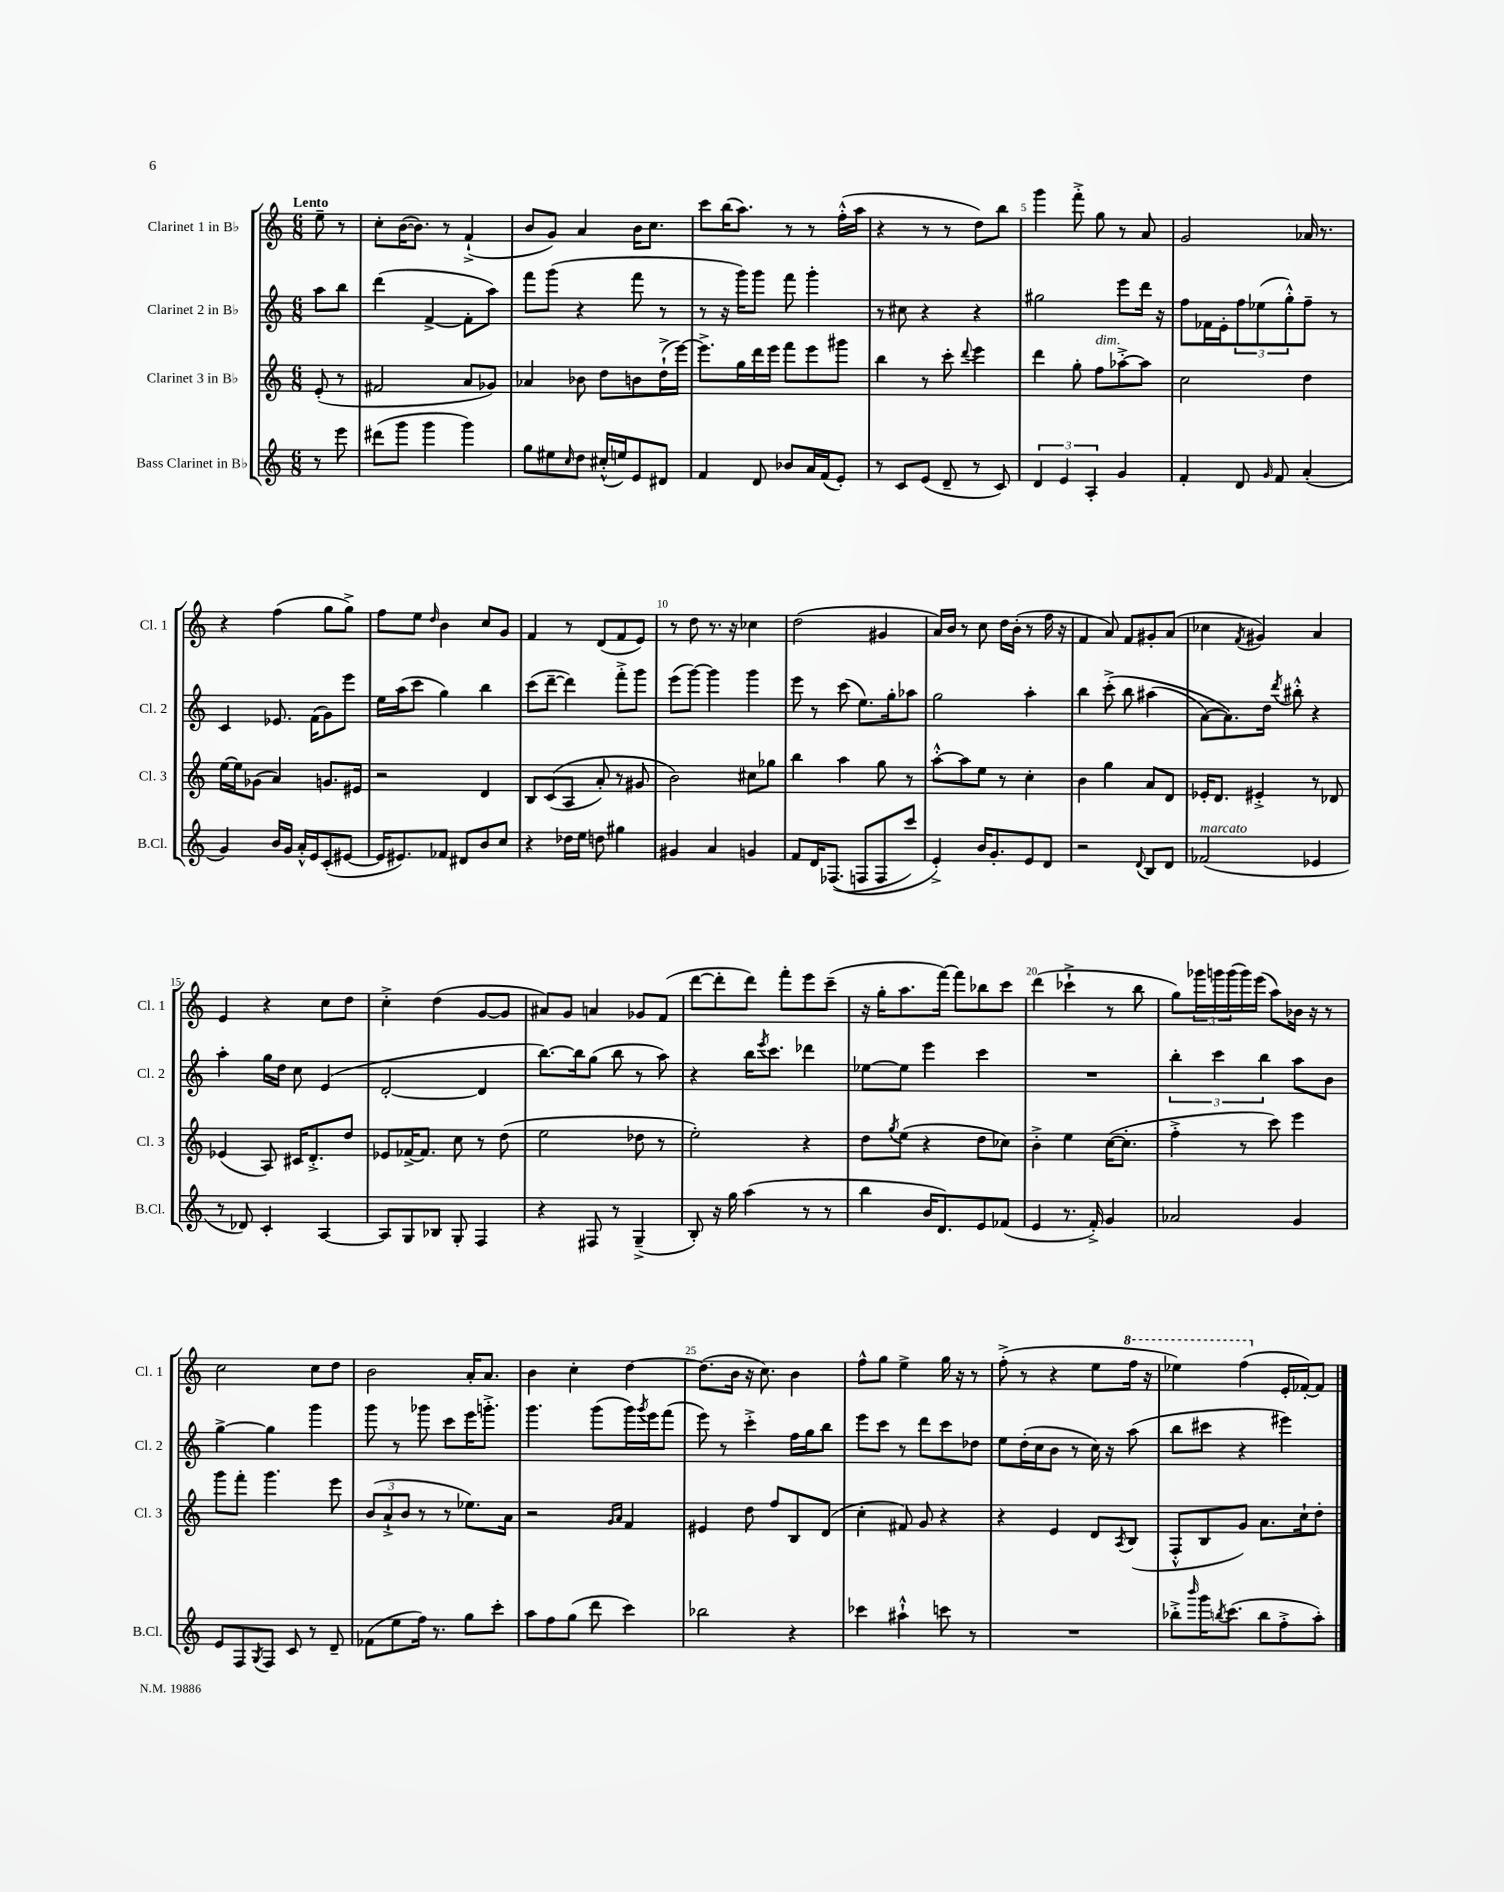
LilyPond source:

<<
\new StaffGroup <<
\new Staff = "s0" \with { instrumentName = "Clarinet 1 in Bb" shortInstrumentName = "Cl. 1" } {
    \clef treble \key c \major \numericTimeSignature \time 6/8 \partial 4 \tempo "Lento"
    e''8-- r8 |
    c''8-. b'16~( b'8.) r8 f'4-!->( |
    b'8 g'8) a'4 b'16 c''8. |
    c'''8 b''16( a''8.) r8 r8 f''16-.-^( a''16 |
    r4 r8 r8 d''8) b''8 |
    g'''4 f'''8-.-> g''8 r8 a'8 |
    g'2 aes'16 r8. |
    r4 f''4( g''8 g''8->) |
    f''8 e''8 \grace { d''16 } b'4 c''8 g'8 |
    f'4 r8 d'8( f'8 e'8) |
    r8 d''8 r8. r16 ces''4 |
    d''2( gis'4 |
    a'16) b'16 r8 c''8 d''16 b'16-.( r8 f''16 r16 |
    f'4 a'8) f'8 gis'8-. a'8( |
    ces''4 \acciaccatura { f'8 } gis'4) a'4 |
    e'4 r4 c''8 d''8 |
    c''4-.-> d''4( g'8~ g'8 |
    ais'8) g'8 a'4 ges'8 f'8( |
    d'''8~ d'''8-. d'''8) f'''8-. e'''8 c'''8--( |
    r16 g''16-. a''8. f'''16~) f'''8 bes''8 c'''8 |
    d'''4( ces'''4-!-> r8 b''8 |
    g''8) \tuplet 3/2 { ges'''16 g'''16 g'''16( } g'''16) e'''16( a''8) bes'16 r16 r8 |
    c''2 c''8 d''8 |
    b'2 a'16-. a'8. |
    b'4 c''4-. d''4~ |
    d''8.( b'16 r16 c''8.) b'4 |
    f''8-^ g''8 e''4-> g''16 r16 r8 |
    f''8-.->( r8 r4 e''8 \ottava #1 f'''16 r16 |
    ees'''4) f'''4( \ottava #0 e'16-. fes'16~-.) fes'8 \bar "|." |
}
\new Staff = "s1" \with { instrumentName = "Clarinet 2 in Bb" shortInstrumentName = "Cl. 2" } {
    \clef treble \key c \major \numericTimeSignature \time 6/8 \partial 4
    a''8 b''8 |
    d'''4( f'4~-> f'8-. a''8) |
    f'''8 g'''8( r4 f'''8 r8 |
    r8 r16 g'''16) g'''8 f'''8 g'''4-. |
    r8 cis''8 r4 r4 |
    gis''2 e'''8 d'''16 r16 |
    f''8 fes'16 e'16-. \tuplet 3/2 { f''8 ees''8( g''8-.-^) } f''8-- r8 |
    c'4 ees'8. f'16( g'8) e'''8 |
    e''16 a''16( c'''8 g''4) b''4 |
    c'''8( d'''8~-- d'''4) f'''8-.-> g'''8 |
    e'''8( g'''8~) g'''4 g'''4 |
    e'''8 r8 c'''8( e''8.) g''16-. aes''8 |
    g''2 a''4-. |
    b''4 c'''8-.->\( b''8 ais''4( |
    a'8~) a'8.\) d''16 \acciaccatura { d'''8 } bis''8-.-^ r4 |
    a''4-. g''16 d''16 c''8 e'4( |
    d'2~-. d'4 |
    b''8.~) b''16 g''8( b''8 r8 a''8) |
    r4 b''16 \acciaccatura { e'''8 } c'''8. des'''4 |
    ees''8~ ees''8 e'''4 c'''4 |
    R2. |
    \tuplet 3/2 { b''4-. c'''4 b''4 } a''8 b'8 |
    g''4~-> g''4 g'''4 |
    g'''8 r8 ges'''8 c'''8 e'''16 g'''8.-.-> |
    g'''4. g'''8( g'''16) \acciaccatura { g'''8 } e'''16 f'''8( |
    e'''8) r8 c'''4-.-> f''16 g''16 b''8 |
    e'''8 c'''8 r8 d'''8 c'''8 des''8 |
    e''8 d''16-.( c''16 b'8 r8 c''16) r16 a''8( |
    b''8 cis'''8 r4 eis'''4) \bar "|." |
}
\new Staff = "s2" \with { instrumentName = "Clarinet 3 in Bb" shortInstrumentName = "Cl. 3" } {
    \clef treble \key c \major \numericTimeSignature \time 6/8 \partial 4
    e'8-.( r8 |
    fis'2 a'8 ges'8) |
    aes'4 bes'8 d''8 b'8 d''16-!->( e'''16~) |
    e'''8.-> g''16 d'''16 e'''16 f'''8 e'''8 gis'''8 |
    b''4 r8 c'''8-. \appoggiatura { d'''8 } e'''4 |
    d'''4 g''8-. f''8^\markup { \italic "dim." } aes''8~-.-> aes''8 |
    c''2 d''4 |
    e''16~ e''16 ges'8( a'4) g'8. eis'16 |
    r2 d'4 |
    b8 c'8(\( a8 a'8-.) r8 gis'8 |
    b'2\) cis''8 ges''8 |
    b''4 a''4 g''8 r8 |
    a''8~-.-^ a''8 e''8 r8 c''4-. |
    b'4 g''4 a'8 d'8 |
    ees'16-. d'8. eis'4-.-> r8 des'8 |
    ees'4( a8) cis'16 d'8.-.-> d''8 |
    ees'8 fes'16~-> fes'8. c''8 r8 d''8( |
    e''2 des''8 r8 |
    e''2-.) r4 |
    d''8 \acciaccatura { g''8 } e''8( r4 d''8 ces''8) |
    b'4-.-> e''4 c''16~( c''8.-. |
    f''4-.-> r8 c'''8) e'''4 |
    g'''8 f'''8-. g'''4. e'''8 |
    \tuplet 3/2 { b'8( a'8-!-> b'8 } r8 r8 ees''8.) a'16 |
    r2 \grace { g'16 a'16 } f'4 |
    eis'4 d''8 f''8 b8 d'8( |
    c''4-. fis'8) g'8 r4 |
    r4 e'4 d'8 \acciaccatura { a8 } b8( |
    f8-.-^ b8 g'8) a'8. c''16-! d''8-. \bar "|." |
}
\new Staff = "s3" \with { instrumentName = "Bass Clarinet in Bb" shortInstrumentName = "B.Cl." } {
    \clef treble \key c \major \numericTimeSignature \time 6/8 \partial 4
    r8 e'''8 |
    dis'''8( g'''8 g'''4 g'''4) |
    g''8 eis''8 \grace { c''16 } d''8 cis''16-.-^( e''16) e'8 dis'8 |
    f'4 d'8 bes'8 a'16 f'16( e'8-.) |
    r8 c'8 e'8( d'8-- r8 c'8) |
    \tuplet 3/2 { d'4 e'4 a4-. } g'4 |
    f'4-. d'8 \grace { g'16 } f'8 a'4-.( |
    g'4) b'16 g'16 a'16-.-^ e'16 c'8-.( eis'8~ |
    eis'16 eis'8.) fes'8 dis'8 b'8 c''8 |
    r4 des''16 e''16 d''8 gis''4 |
    gis'4 a'4 g'4 |
    f'8 d'16 fes8.(\( f8 f8 c'''8) |
    e'4-.->\) b'16 g'8.-. e'8 d'8 |
    r2 \appoggiatura { d'8 } b8 d'8 |
    fes'2^\markup { \italic "marcato" }( ees'4 |
    r8 des'8) c'4-. a4~ |
    a8 g8 bes8 g8-. f4 |
    r4 fis8 r8 g4--->( |
    b8-.) r16 g''16 a''4( r8 r8 |
    b''4 b'16 d'8.) e'8 fes'8( |
    e'4 r8. f'16-.->) g'4 |
    aes'2 g'4 |
    e'8 f8 \acciaccatura { g8 } f8 c'8 r8 d'8-- |
    fes'8( e''8 f''16) r8. g''8 c'''8-. |
    a''8 f''8 g''8( d'''8 c'''4) |
    bes''2 r4 |
    ces'''4 ais''4-!-^ c'''8 r8 |
    R2. |
    bes''8-.-> \grace { b'''16 } g'''16 \acciaccatura { b''8 } c'''8.( b''8 f''8-.-> a''8-.) \bar "|." |
}
>>
>>
\layout { \context { \Score \override BarNumber.break-visibility = ##(#f #t #t) barNumberVisibility = #(every-nth-bar-number-visible 5) } }
